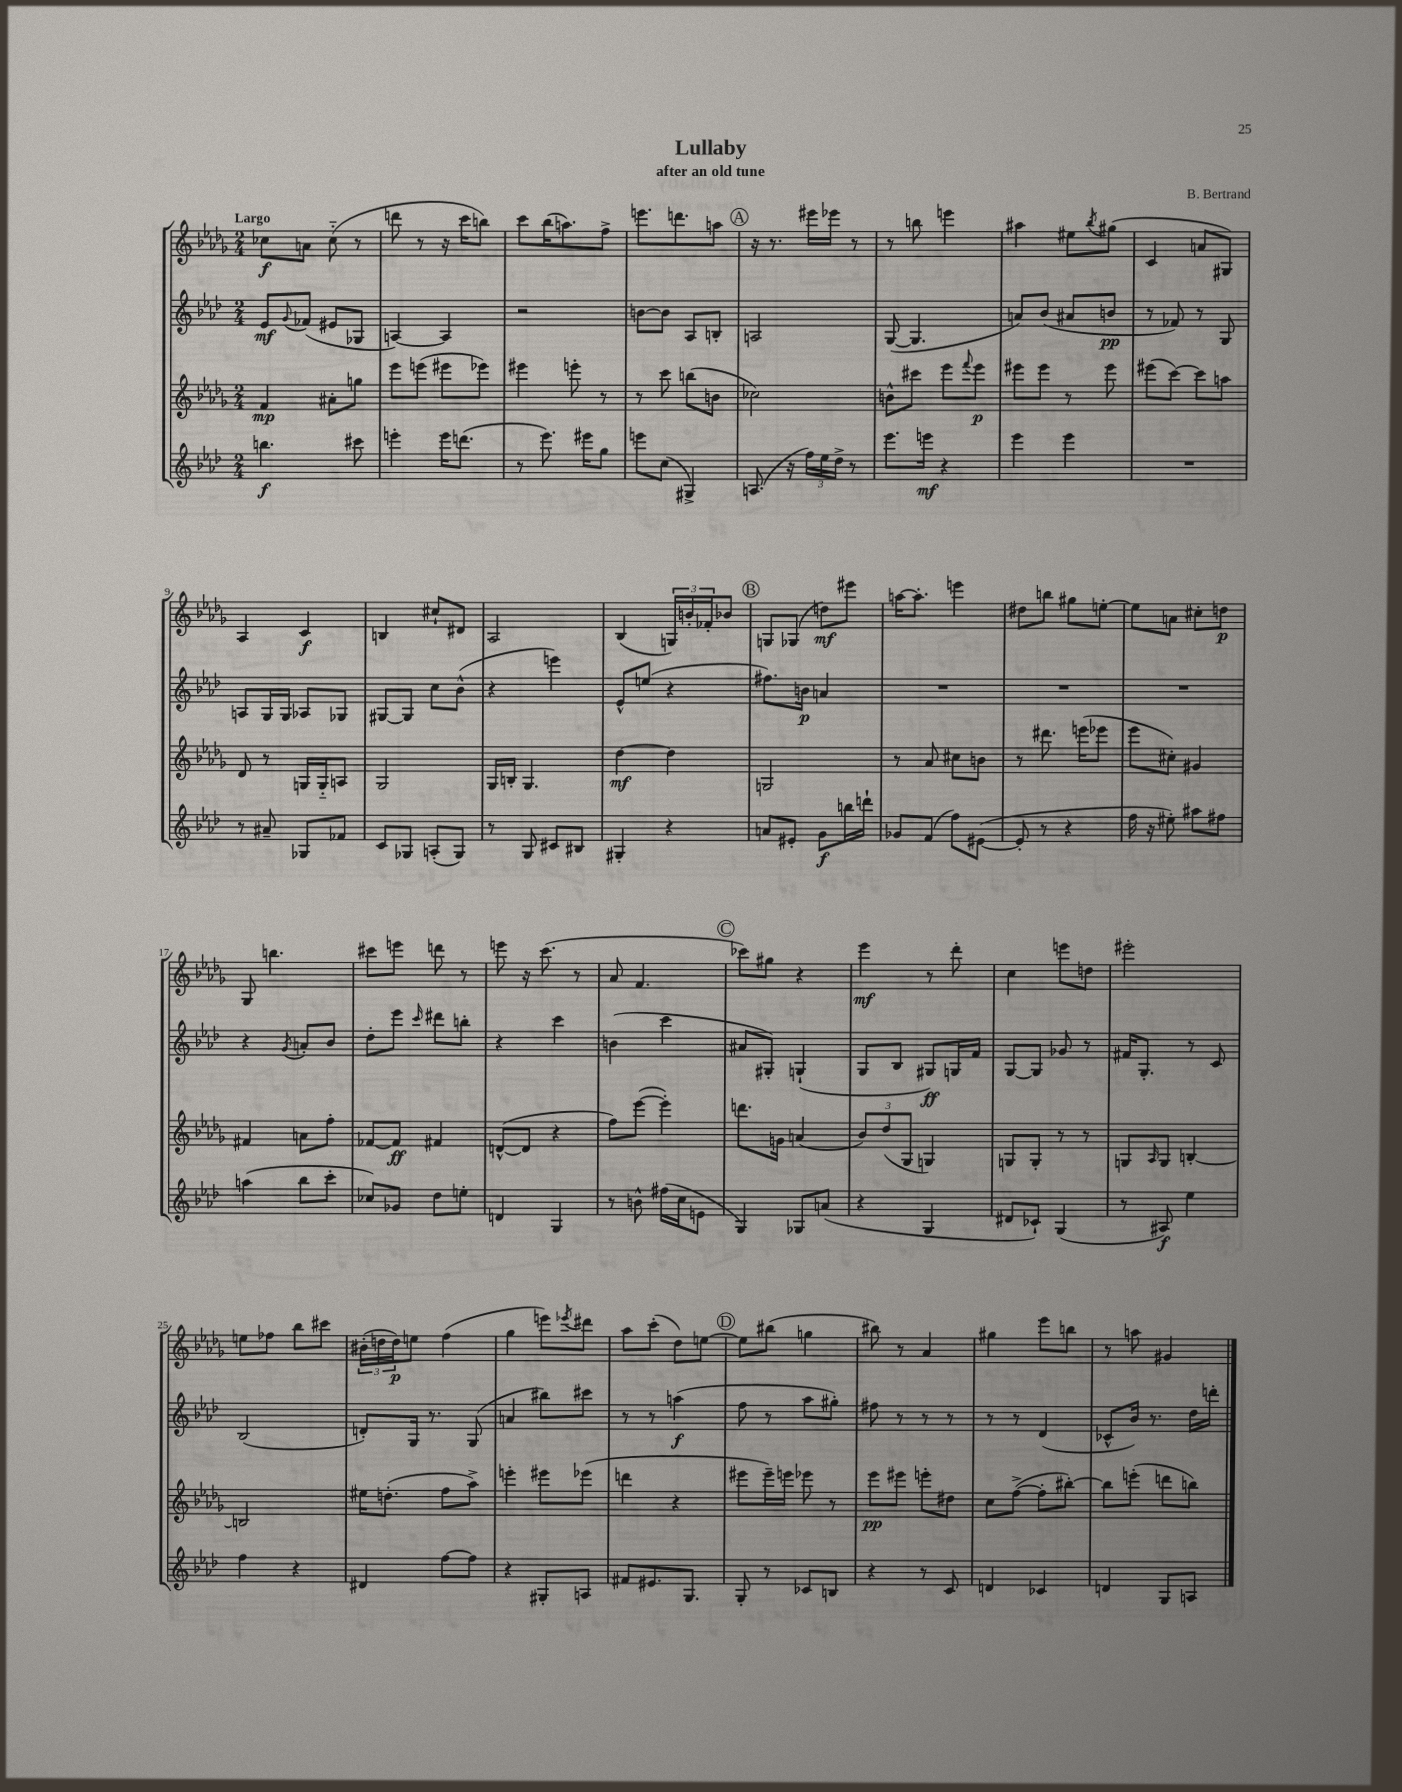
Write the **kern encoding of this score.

**kern	**dynam	**kern	**dynam	**kern	**dynam	**kern	**dynam
*part4	*part4	*part3	*part3	*part2	*part2	*part1	*part1
*staff4	*staff4	*staff3	*staff3	*staff2	*staff2	*staff1	*staff1
*clefG2	*	*clefG2	*	*clefG2	*	*clefG2	*
*k[b-e-a-d-]	*	*k[b-e-a-d-g-]	*	*k[b-e-a-d-]	*	*k[b-e-a-d-g-]	*
*M2/4	*	*M2/4	*	*M2/4	*	*M2/4	*
=1	=1	=1	=1	=1	=1	=1	=1
!	!	!	!	!	!	!LO:TX:a:B:t=Largo	!
4.bbn\	f	4f/	mp	8e-/L	mf	8cc-X\L	f
.	.	.	.	8qqg/	.	.	.
.	.	.	.	(8f-X/J	.	8an\J	.
.	.	8a#X'\L	.	8e#X/L	.	(8cc-\	.
8ccc#X\	.	8ggn\J	.	8G-X/J	.	8r	.
=2	=2	=2	=2	=2	=2	=2	=2
4eeen'\	.	8eee-\L	.	[4An/)	.	8dddn\	.
.	.	(8eeen\J	.	.	.	8r	.
16eee\KL	.	8eee#X\L	.	4A/]	.	16r	.
(8.dddn\J	.	.	.	.	.	16ccc\KL	.
.	.	8eee-X\J)	.	.	.	8bbn\J)	.
=3	=3	=3	=3	=3	=3	=3	=3
8r	.	4eee#X\	.	2r	.	8ccc\L	.
8.eee-\)	.	.	.	.	.	(16bb-\K	.
.	.	.	.	.	.	8.aan\)	.
.	.	8eeen'\	.	.	.	.	.
16eee#X\KL	.	.	.	.	.	.	.
8gg\J	.	8r	.	.	.	8ff^\J	.
=4	=4	=4	=4	=4	=4	=4	=4
8eeen\L	.	8r	.	[8bn\L	.	8.eeen\L	.
(8cc\J	.	8ccc\	.	8b\J]	.	.	.
.	.	.	.	.	.	8.dddn\	.
4G#X^/)	.	(8bbn\L	.	8A-/L	.	.	.
.	.	8bn\J	.	8Bn'/J	.	8aan\J	.
!!LO:REH:place=s1:t=A
=5	=5	=5	=5	=5	=5	=5	=5
(8.An/	.	2cc-X\)	.	2An/	.	16r	.
.	.	.	.	.	.	8.r	.
16r	.	.	.	.	.	.	.
24ff\LL)	.	.	.	.	.	16eee#X\LL	.
24ee-\	.	.	.	.	.	.	.
.	.	.	.	.	.	16eee-X\JJ	.
24dd-^\JJ	.	.	.	.	.	.	.
8r	.	.	.	.	.	8r	.
=6	=6	=6	=6	=6	=6	=6	=6
8.eee-\L	.	8bn^^\L	.	([8G/	.	8r	.
.	.	8ccc#X\J	.	4.G/]	.	8bbn\	.
16eeen\Jk	mf	.	.	.	.	.	.
4r	.	8eee-\L	.	.	.	4eeen\	.
.	.	8qqfff/	.	.	.	.	.
.	.	8eee-\J	p	.	.	.	.
=7	=7	=7	=7	=7	=7	=7	=7
4eee-\	.	8eee#X\L	.	8an/L)	.	4aa#X\	.
.	.	8eee#\J	.	(8b-/J	.	.	.
4eee-\	.	8r	.	8a#X/L	.	8ee#X\L	.
.	.	.	.	.	.	8qbb-/	.
.	.	8eee#\	.	8bn/J	pp	(8gg#X\J	.
=8	=8	=8	=8	=8	=8	=8	=8
2r	.	(8eee#X\L	.	8r	.	4c/	.
.	.	[8ccc\J)	.	8f-X/)	.	.	.
.	.	8ccc\L]	.	8r	.	8an/L	.
.	.	8aan\J	.	8G/	.	8G#X/J)	.
!!LO:LB:g=z
=9	=9	=9	=9	=9	=9	=9	=9
8r	.	8d-/	.	8An/L	.	4A-/	.
8a#X~/	.	8r	.	16G/L	.	.	.
.	.	.	.	16G/JJ	.	.	.
8G-X/L	.	16Gn/LL	.	8A-X/L	.	4c/	f
.	.	16G/J	.	.	.	.	.
8f-X/J	.	8An/J	.	8G-X/J	.	.	.
=10	=10	=10	=10	=10	=10	=10	=10
8c/L	.	2G-/	.	[8G#X/L	.	4Bn/	.
8G-X/J	.	.	.	8G#/J]	.	.	.
(8An'/L	.	.	.	8cc\L	.	8cc#X`/L	.
8G-/J)	.	.	.	(8b-^^\J	.	8d#X/J	.
=11	=11	=11	=11	=11	=11	=11	=11
8r	.	16G-/LL	.	4r	.	2A-/	.
.	.	16Bn'/JJ	.	.	.	.	.
8G/	.	4.G-/	.	.	.	.	.
8c#X/L	.	.	.	4eeen\)	.	.	.
8B#X/J	.	.	.	.	.	.	.
=12	=12	=12	=12	=12	=12	=12	=12
4G#X'/	.	[4dd-\	mf	8e-^^/L	.	(4B-/	.
.	.	.	.	(8een/J	.	.	.
4r	.	4dd-\]	.	4r	.	24Gn/LL)	.
.	.	.	.	.	.	24bn'/	.
.	.	.	.	.	.	24f-X'/J	.
.	.	.	.	.	.	8b-X/J	.
!!LO:REH:place=s1:t=B
=13	=13	=13	=13	=13	=13	=13	=13
8an/L	.	2Gn/	.	8.ff#X\L)	.	8Gn/L	.
8e#X'/J	.	.	.	.	.	(8G-X/J	.
.	.	.	.	16bn\Jk	p	.	.
8g\L	f	.	.	4an/	.	8ddn\L)	mf
16bbn\L	.	.	.	.	.	8eee#X\J	.
16dddn`\JJ	.	.	.	.	.	.	.
=14	=14	=14	=14	=14	=14	=14	=14
8g-X/L	.	8r	.	2r	.	[16aan\KL	.
.	.	.	.	.	.	8.aa'\J]	.
(8f/J	.	8a-/	.	.	.	.	.
8ff\L)	.	8cc#X\L	.	.	.	4eeen\	.
([8e#X\J	.	8bn\J	.	.	.	.	.
=15	=15	=15	=15	=15	=15	=15	=15
8e#'/]	.	8r	.	2r	.	8dd#X\L	.
8r	.	8.ddd#X\	.	.	.	8bbn\J	.
4r	.	.	.	.	.	8gg#X\L	.
.	.	(16eeen\KL	.	.	.	.	.
.	.	8eee-X\J	.	.	.	[8een'\J	.
=16	=16	=16	=16	=16	=16	=16	=16
16ff\	.	8eee-\L	.	2r	.	8ee\L]	.
16r	.	.	.	.	.	.	.
8ee#X'\)	.	8cc#X'\J)	.	.	.	8an\J	.
8aa#X\L	.	4g#X/	.	.	.	8cc#X'\L	.
8ff#X\J	.	.	.	.	.	8ddn\J	p
!!LO:LB:g=z
=17	=17	=17	=17	=17	=17	=17	=17
(4aan\	.	4f#X/	.	4r	.	8G-/	.
.	.	.	.	.	.	4.bbn\	.
.	.	.	.	8qg/	.	.	.
8bb-\L	.	8an\L	.	8an'/L	.	.	.
8ccc'\J	.	8ff'\J	.	8b-/J	.	.	.
=18	=18	=18	=18	=18	=18	=18	=18
8cc-X/L)	.	[8f-X/L	.	8dd-'\L	.	8ccc#X\L	.
8g-X/J	.	8f-/J]	ff	8eee-\J	.	8eeen\J	.
.	.	.	.	16qqccc/	.	.	.
8dd-\L	.	4f#X/	.	8ddd#X\L	.	8dddn\	.
8een'\J	.	.	.	8bbn'\J	.	8r	.
=19	=19	=19	=19	=19	=19	=19	=19
4dn/	.	([8dn^^/L	.	4r	.	8eeen\	.
.	.	8d/J]	.	.	.	16r	.
.	.	.	.	.	.	(8.ccc\	.
4G/	.	4r	.	4ccc\	.	.	.
.	.	.	.	.	.	8r	.
=20	=20	=20	=20	=20	=20	=20	=20
8r	.	8ff\L)	.	(4bn\	.	8a-/	.
8bn^^\	.	([8eee-\J	.	.	.	4.f/	.
(16ff#X\LL	.	4eee-'\])	.	4ccc\	.	.	.
16cc\J	.	.	.	.	.	.	.
8en\J	.	.	.	.	.	.	.
!!LO:REH:place=s1:t=C
=21	=21	=21	=21	=21	=21	=21	=21
4G/)	.	8.dddn\L	.	8a#X/L	.	8ccc-X\L)	.
.	.	.	.	8G#X'/J)	.	8gg#X\J	.
.	.	16gn\Jk	.	.	.	.	.
8G-X/L	.	(4an/	.	(4Gn`/	.	4r	.
(8an/J	.	.	.	.	.	.	.
=22	=22	=22	=22	=22	=22	=22	=22
4r	.	12b-/L)	.	8G/L	.	4eee-\	mf
.	.	(12dd-/	.	.	.	.	.
.	.	.	.	8B-/J	.	.	.
.	.	12G-/J	.	.	.	.	.
4G/	.	4Gn/)	.	8G#X/L)	ff	8r	.
.	.	.	.	16Gn/L	.	8ddd-'\	.
.	.	.	.	16f/JJ	.	.	.
=23	=23	=23	=23	=23	=23	=23	=23
8d#X/L	.	8Gn/L	.	[8G/L	.	4cc\	.
8c-X`/J)	.	8G'/J	.	8G/J]	.	.	.
(4G/	.	8r	.	8g-X/	.	8eeen\L	.
.	.	8r	.	8r	.	8ddn\J	.
=24	=24	=24	=24	=24	=24	=24	=24
8r	.	8Gn/L	.	16f#X/KL	.	2eee#X'\	.
.	.	.	.	8.G'/J	.	.	.
.	.	16qqA-/	.	.	.	.	.
8A#X/)	f	8G/J	.	.	.	.	.
4ee-\	.	[4Bn'/	.	8r	.	.	.
.	.	.	.	8c/	.	.	.
!!LO:LB:g=z
=25	=25	=25	=25	=25	=25	=25	=25
4ff\	.	2Bn/]	.	(2B-/	.	8een\L	.
.	.	.	.	.	.	8ff-X\J	.
4r	.	.	.	.	.	8bb-\L	.
.	.	.	.	.	.	8ccc#X\J	.
=26	=26	=26	=26	=26	=26	=26	=26
4d#X/	.	16ee#X\KL	.	8dn'/L)	.	(24b#X'\LL	.
.	.	.	.	.	.	24ddn\	.
.	.	(8.ddn'\J	.	.	.	.	.
.	.	.	.	.	.	24dd\J)	p
.	.	.	.	16G/Jk	.	8een\J	.
.	.	.	.	8.r	.	.	.
[8ff\L	.	8ff\L	.	.	.	(4ff\	.
8ff\J]	.	8aa-^\J)	.	(8G/	.	.	.
=27	=27	=27	=27	=27	=27	=27	=27
4r	.	4eeen'\	.	4an/	.	4gg-\	.
8G#X'/L	.	8eee#X\L	.	8bb#X\L)	.	8eeen\L)	.
.	.	.	.	.	.	8qeee-X/	.
8An/J	.	(8eee-X\J	.	8ccc#X\J	.	8ddd#X\J	.
=28	=28	=28	=28	=28	=28	=28	=28
8f#X/L	.	4dddn\	.	8r	.	8aa-\L	.
8.e#X/	.	.	.	8r	.	(8ccc'\J	.
.	.	4r	.	(4aan\	f	8dd-\L)	.
8.G/J	.	.	.	.	.	.	.
.	.	.	.	.	.	[8een\J	.
!!LO:REH:place=s1:t=D
=29	=29	=29	=29	=29	=29	=29	=29
8G'/	.	8eee#X\L	.	8ff\	.	8ee\L]	.
8r	.	16eee#~\L)	.	8r	.	(8bb#X\J	.
.	.	16eeen\JJ	.	.	.	.	.
8c-X/L	.	8eee-X\	.	8aa-\L	.	4ggn\	.
8Bn/J	.	8r	.	8gg#X'\J)	.	.	.
=30	=30	=30	=30	=30	=30	=30	=30
4r	.	8eee-\L	pp	8ff#X\	.	8bb#X\)	.
.	.	8eee#X\J	.	8r	.	8r	.
8r	.	8eeen'\L	.	8r	.	4a-/	.
8c/	.	8dd#X\J	.	8r	.	.	.
=31	=31	=31	=31	=31	=31	=31	=31
4dn/	.	8cc\L	.	8r	.	4gg#X\	.
.	.	([8ff^\J	.	8r	.	.	.
4c-X/	.	8ff'\L]	.	(4d-/	.	8eee-\L	.
.	.	[8bb#X'\J)	.	.	.	8bbn\J	.
=32	=32	=32	=32	=32	=32	=32	=32
4dn/	.	8bb#\L]	.	8c-X^^/L	.	8r	.
.	.	(8eeen'\J	.	16b-/Jk)	.	8aan\	.
.	.	.	.	8.r	.	.	.
8G/L	.	8dddn\L	.	.	.	4g#X/	.
8An/J	.	8bbn\J)	.	16dd-\LL	.	.	.
.	.	.	.	16dddn'\JJ	.	.	.
==	==	==	==	==	==	==	==
*-	*-	*-	*-	*-	*-	*-	*-
